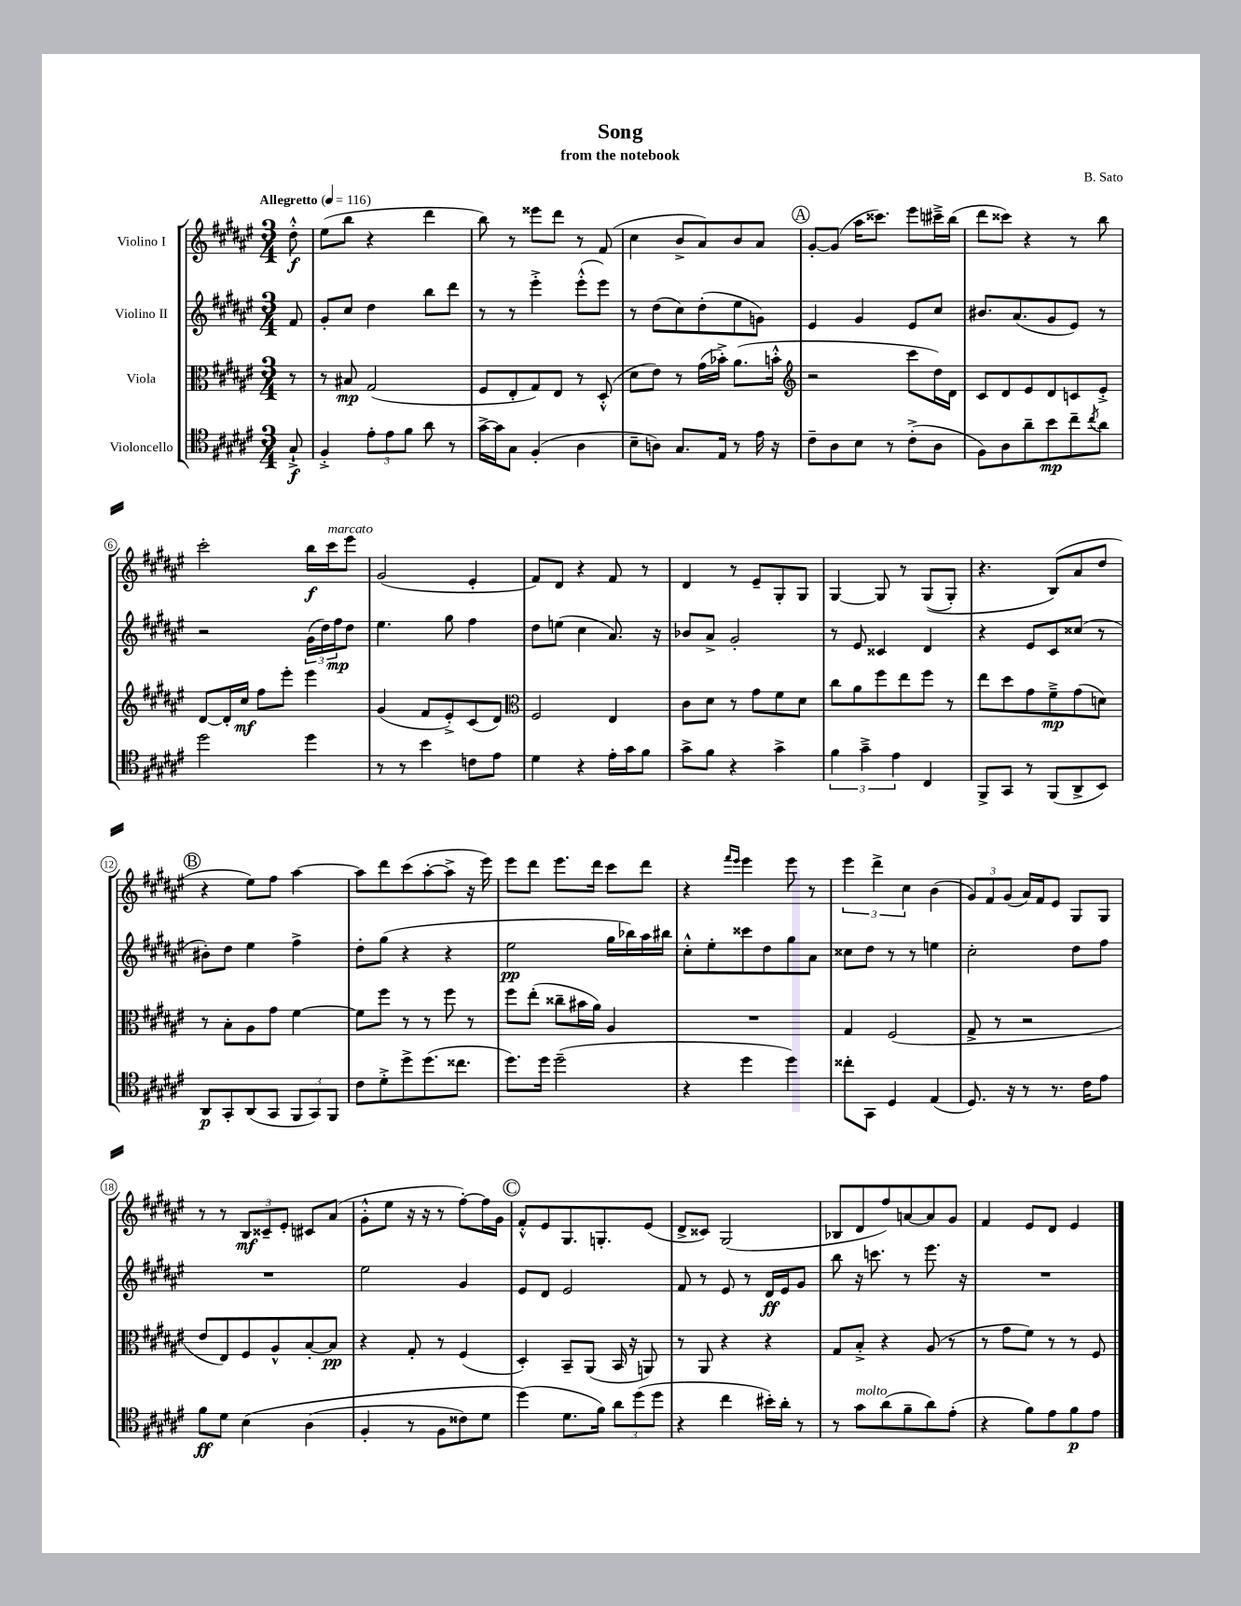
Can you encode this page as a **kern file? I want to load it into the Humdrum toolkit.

**kern	**kern	**kern	**kern
*staff4	*staff3	*staff2	*staff1
*clefC4	*clefC3	*clefG2	*clefG2
*k[f#c#g#d#a#e#]	*k[f#c#g#d#a#e#]	*k[f#c#g#d#a#e#]	*k[f#c#g#d#a#e#]
*M3/4	*M3/4	*M3/4	*M3/4
*MM116	*MM116	*MM116	*MM116
8G#`^	8r	8f#	8dd#'^^
=	=	=	=
4F#'^	8r	8g#'	(8ee#
.	8B#	8cc#	8bb
12e#'	(2G#	4dd#	4r
12e#	.	.	.
12f#	.	.	.
8a#	.	8bb	4ddd#
8r	.	8ddd#	.
=	=	=	=
[16g#^	8F#	8r	8bb)
16g#]	.	.	.
8G#	8E#'	8r	8r
(4F#'	8G#)	4eee#'^	8eee##
.	8E#	.	8ddd#
4A#	8r	(8eee#'^^	8r
.	(8D#'^^	8eee#)	(8f#
=	=	=	=
8B~	8d#	8r	4cc#
8A)	8e#)	(8dd#	.
8.G#	8r	8cc#)	8b^
.	(16g#	(8dd#'	8a#)
16E#	16b-'^)	.	.
8r	(8.a#	8ee#	8b
16e#	.	8g)	8a#
16r	16b'^^	.	.
=	=	=	=
*	*clefG2	*	*
8c#~	2r	4e#	[8g#'
8A#	.	.	(8g#]
8B	.	4g#	16aa#
.	.	.	8.ccc##)
8r	.	.	.
(8c#'^	8ccc#	8e#	8eee#
8A#	16dd#)	8cc#	16ccc#~^
.	16d#	.	(16bb
=	=	=	=
8F#)	8c#	8.b#	8ddd#
8A#	8d#	.	8ccc##)
.	.	(8.a#	.
8a#~	8e#	.	4r
8b	8d#	8g#	.
8cc#~	8c	8e#)	8r
8qcc#	.	.	.
8a#	8e#'^	8r	8bb
=	=	=	=
2dd#	[8d#	2r	2ccc#'
.	16d#']	.	.
.	16cc#	.	.
.	8ff#	.	.
.	8eee#'	.	.
4dd#	4eee#	(24g#	16bb
.	.	24dd#)	.
.	.	.	16ccc#
.	.	24ff#	.
.	.	8dd#	8eee#
=	=	=	=
8r	(4g#	4.ee#	(2g#
8r	.	.	.
4b	8f#	.	.
.	8e#'^)	8gg#	.
8c	(8c#	4ff#	4e#'
8e#	8d#)	.	.
=	=	=	=
*	*clefC3	*	*
4d#	2F#	8dd#	8f#)
.	.	(8ee	8d#
4r	.	4cc#	4r
16e#'	4E#	8.a#)	8f#
16g#	.	.	.
8f#	.	.	8r
.	.	16r	.
=	=	=	=
8g#^	8c#	8b-	4d#
8f#	8d#	8a#^	.
4r	8r	2g#'	8r
.	8g#	.	8e#~
4g#^	8f#	.	8G#'
.	8d#	.	8G#
=	=	=	=
6f#	8cc#	8r	[4G#
.	8a#	8e#	.
6g#~^	.	.	.
.	8ff#	4c##	8G#]
6e#	.	.	.
.	8ee#	.	8r
4C#	8ff#	4d#	&((8G#
.	8r	.	8G#')
=	=	=	=
8FF#^	8ee#	4r	4.r
8GG#	8dd#	.	.
8r	8g#	8e#	.
(8FF#	8f#~^	8c#	(8B&)
8AA#^	(8g#	(8cc##	8a#
8BB)	8d)	8r	8dd#
=	=	=	=
8AA#	8r	8b#')	4r
8GG#'	8B'	8dd#	.
(8AA#	8A#	4ee#	8ee#)
8GG#	8g#	.	8ff#
12FF#	[4f#	4ff#^	[4aa#
12GG#)	.	.	.
12FF#	.	.	.
=	=	=	=
8c#	8f#]	8dd#'	8aa#]
8d#'^	8ff#	(8gg#	8ddd#
8dd#^	8r	4r	(8ccc#
(8.dd#	8r	.	[8aa#'
.	8ff#	4r	8aa#^]
8.cc##	.	.	.
.	8r	.	16r
.	.	.	16eee#)
=	=	=	=
8.dd#)	8ff#	2ee#	8eee#
.	(8ee#'	.	8ddd#
16dd#	.	.	.
(2dd#~	8cc##~	.	8.eee#
.	16b#	.	.
.	16a#)	.	16ddd#
.	4A#	16gg#	8ccc#
.	.	16bb-)	.
.	.	16aa#	8ddd#
.	.	16bb#	.
=	=	=	=
4r	2.r	8cc#'^^	4r
.	.	8ee#'	.
.	.	.	16qqfff#
.	.	.	16qqeee#
4dd#	.	8ccc##	4eee#
.	.	8dd#	.
4dd#)	.	8gg#	8eee#
.	.	8a#	8r
=	=	=	=
8cc##'	4G#	8cc##	6eee#
8GG#	.	8dd#	.
.	.	.	6ddd#^
4D#	(2F#	8r	.
.	.	.	6cc#
.	.	8r	.
(4E#	.	4ee	(4b
=	=	=	=
8.D#)	8G#^	2cc#'	12g#)
.	.	.	12f#
.	8r	.	.
.	.	.	(12g#
16r	.	.	.
8r	2r	.	16a#)
.	.	.	16f#
8.r	.	.	8e#
.	.	8dd#	8G#
16c#	.	.	.
8e#	.	8ff#	8G#
=	=	=	=
8f#	8e#	2.r	8r
8d#	8E#)	.	8r
&(4B	8F#	.	12B
.	.	.	12c##~
.	8A#^^	.	.
.	.	.	12e#'
(4A#	[8B'	.	8c#
.	8B]	.	(8a#
=	=	=	=
4F#'	4r	2ee#	8g#'^^
.	.	.	8ee#
8r	8G#'	.	16r
.	.	.	16r
8F#	8r	.	8r
8c##)	(4F#	4g#	[8ff#')
8d#	.	.	16ff#]
.	.	.	16g#
=	=	=	=
(4dd#&)	4D#')	8e#	8f#'^^
.	.	8d#	8e#
8.d#	8BB~	2e#	8.G#
.	(8AA#	.	.
16f#)	.	.	8.G'
12a#	16BB	.	.
.	16r	.	.
(12dd#	.	.	.
.	8AA)	.	(8e#
12dd#	.	.	.
=	=	=	=
4r	8r	8f#	8d#^
.	8AA#	8r	8c##)
4cc#	4r	8e#	(2G#
.	.	8r	.
16b#')	4r	16d#	.
16a#'	.	16e#	.
8r	.	8g#	.
=	=	=	=
8r	8G#	8bb	8B-
8g#	8B'^	16r	8d#
.	.	8.ccc	.
(8a#	4r	.	8ff#)
8f#~	.	8r	[8a
8a#)	(8A#	8.eee#	8a]
(8e#'	8r	.	8g#
.	.	16r	.
=	=	=	=
4r	8r	2.r	4f#
.	8g#	.	.
8f#)	8f#)	.	8e#
8e#	8r	.	8d#
8f#	8r	.	4e#
8e#	8F#	.	.
==	==	==	==
*-	*-	*-	*-
